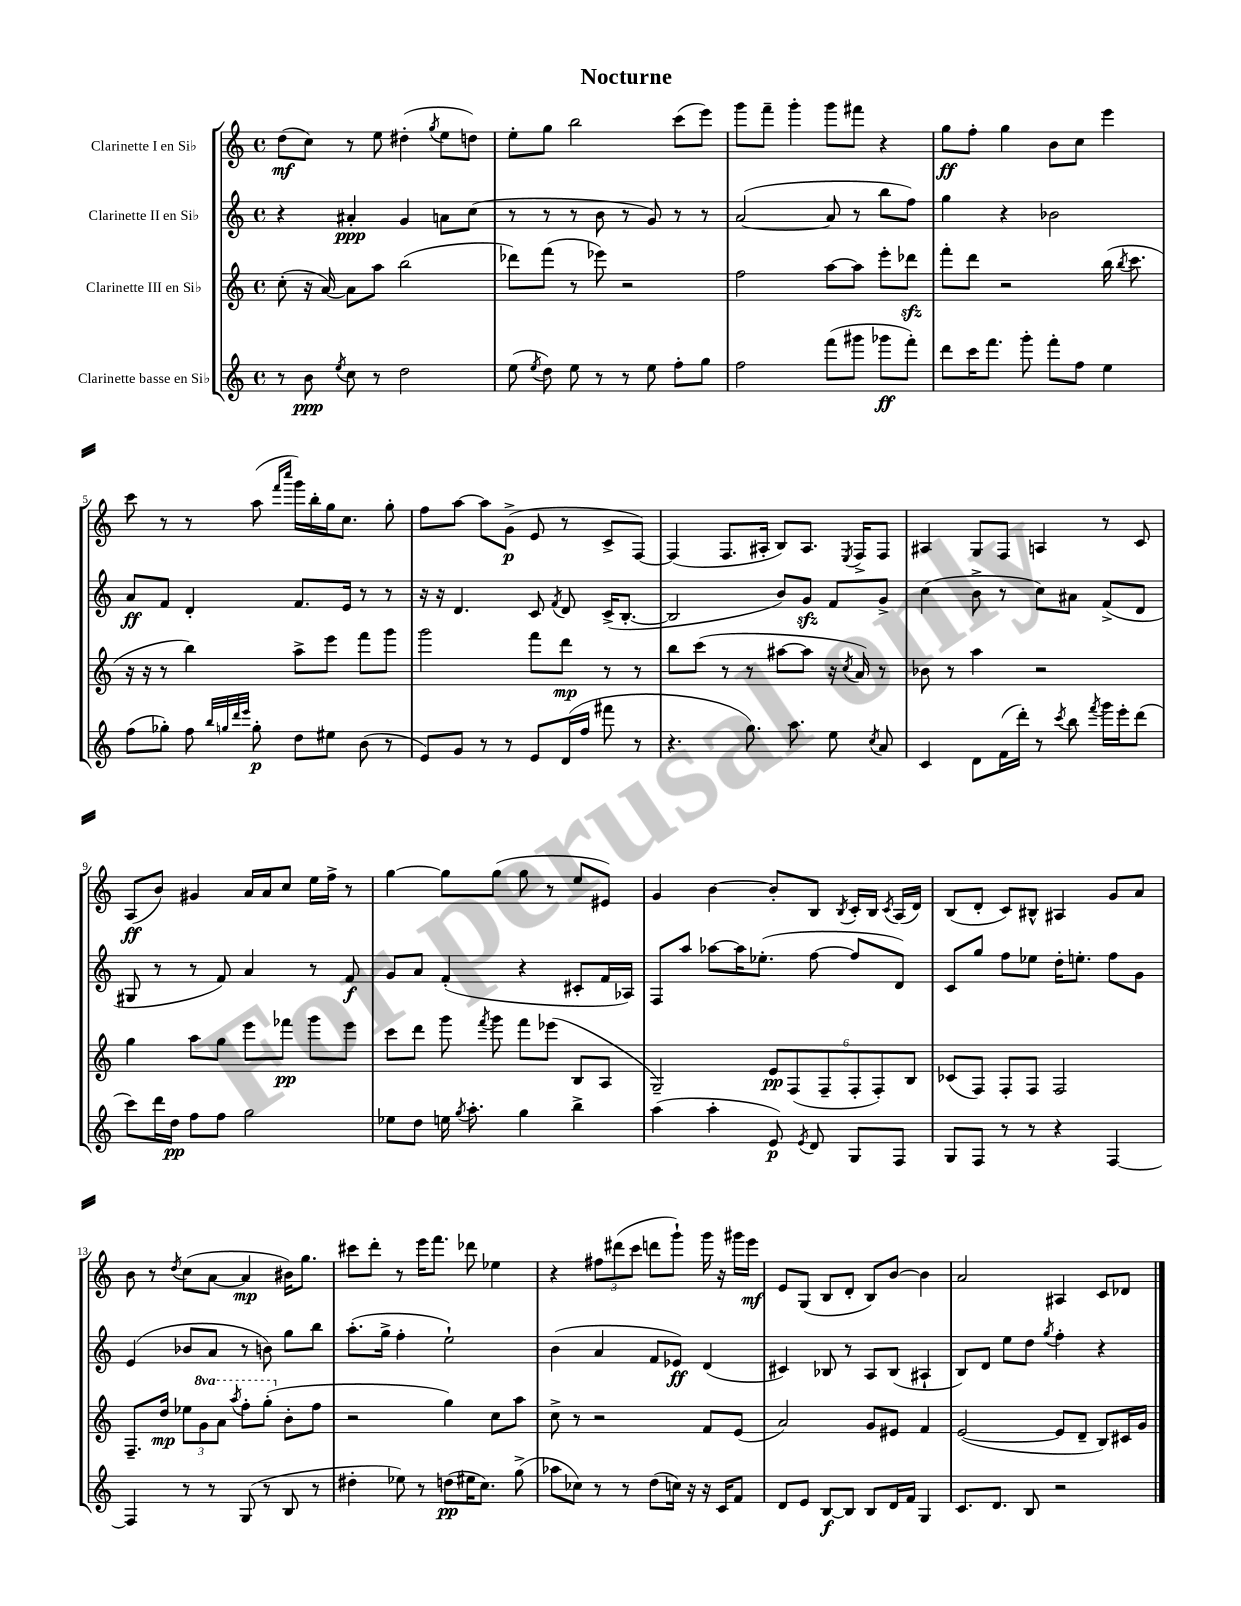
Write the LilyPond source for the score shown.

\header { title = "Nocturne" }
<<
\new StaffGroup <<
\new Staff = "s0" \with { instrumentName = "Clarinette I en Sib" } {
    \clef treble \key c \major \defaultTimeSignature \time 4/4
    \autoBeamOff d''8[\mf( c''8]) r8 e''8 dis''4-.( \acciaccatura { g''8 } e''8[ d''8]) |
    e''8[-. g''8] b''2 c'''8[( e'''8]) |
    g'''8[ f'''8]-- g'''4-. g'''8[ fis'''8] r4 |
    g''8[\ff f''8]-. g''4 b'8[ c''8] e'''4 |
    c'''8 r8 r8 a''8( \grace { f'''16[ c''''16] } g'''16[) b''16-. g''16 c''8.] g''8-. |
    f''8[ a''8]~ a''8[ g'8]->\p( e'8 r8 c'8[-> f8]~) |
    f4( f8.[ ais16]-. b8[) ais8.] \acciaccatura { e8 } f16[-> f8] |
    ais4 g8[ f8] a4 r8 c'8 |
    a8[\ff( b'8]) gis'4 a'16[ a'16 c''8] e''16[ f''16]-> r8 |
    g''4~ g''8[ g''8]( g''8 r8 e''8[ eis'8]) |
    g'4 b'4~ b'8[-. b8] \acciaccatura { b8 } c'16[-. b16] \acciaccatura { c'8 } a16[( d'16]) |
    b8[( d'8]-. c'8[) bis8]-^ ais4 g'8[ a'8] |
    b'8 r8 \acciaccatura { d''8 } c''8[( a'8]~ a'4\mp bis'16[) g''8.] |
    cis'''8[ d'''8]-. r8 e'''16[ f'''8.] des'''8 ees''4 |
    r4 \tuplet 3/2 { fis''8[ dis'''8( c'''8] } d'''8[ g'''8]-!) g'''16 r16 gis'''16[ e'''16]\mf |
    e'8[ g8]( b8[ d'8]-. b8[) b'8]~ b'4 |
    a'2 ais4 c'8[ des'8] \bar "|." |
}
\new Staff = "s1" \with { instrumentName = "Clarinette II en Sib" } {
    \clef treble \key c \major \defaultTimeSignature \time 4/4
    \autoBeamOff r4 ais'4-.\ppp g'4 a'8[ c''8]( |
    r8 r8 r8 b'8 r8 g'8) r8 r8 |
    a'2~( a'8 r8 b''8[ f''8]) |
    g''4 r4 bes'2 |
    a'8[\ff f'8] d'4-. f'8.[ e'16] r8 r8 |
    r16 r16 d'4. c'8 \acciaccatura { f'8 } d'8 c'16[->( b8.]~-. |
    b2 b'8[) g'8]\sfz f'8[ g'8]-> |
    c''4( b'8-> r8 c''8[) ais'8] f'8[->( d'8] |
    gis8 r8 r8 f'8) a'4 r8 f'8\f |
    g'8[ a'8] f'4-.( r4 cis'8[-. f'16 aes16]) |
    f8[ a''8] aes''8[~ aes''16 ees''8.]-.( f''8~ f''8[ d'8]) |
    c'8[ g''8] f''8[ ees''8] d''16[-. e''8.]-. f''8[ g'8] |
    e'4( bes'8[ a'8] r8 b'8) g''8[ b''8] |
    a''8.[-.( g''16]-> f''4-. e''2-!) |
    b'4( a'4 f'8[ ees'8]\ff) d'4( |
    cis'4) bes8 r8 a8[ bes8]( ais4-! |
    b8[) d'8] e''8[ d''8] \acciaccatura { g''8 } f''4-. r4 \bar "|." |
}
\new Staff = "s2" \with { instrumentName = "Clarinette III en Sib" } {
    \clef treble \key c \major \defaultTimeSignature \time 4/4 \set Staff.ottavationMarkups = #ottavation-simple-ordinals
    \autoBeamOff c''8-.( r16 a'16~) a'8[ a''8] b''2( |
    des'''8[) f'''8]( r8 ees'''8) r2 |
    f''2 a''8[~ a''8] e'''8[-. des'''8]\sfz |
    f'''8[-. d'''8] r2 b''16( \acciaccatura { b''8 } c'''8. |
    r16 r16 r8 b''4) a''8[-> e'''8] f'''8[ g'''8] |
    g'''2 f'''8[ d'''8]\mp r8 r8 |
    b''8[ c'''8]( r8 r8 ais''8[~ ais''8] r16 \acciaccatura { c''8 } a'16) r8 |
    bes'8 r8 a''4 r2 |
    g''4 a''8[ g''8] e'''8[ fes'''8]\pp g'''8[ e'''8] |
    c'''8[ d'''8] g'''8 \acciaccatura { f'''8 } g'''8 f'''8[ ees'''8]( b8[ a8] |
    g2--) \tuplet 6/4 { e'8[\pp f8( f8-- f8-. f8-.) b8] } |
    ces'8[( f8]) f8[-. f8] f2 |
    f8.[-- d''16]\mp \tuplet 3/2 { ees''8[ \ottava #1 g''8 a''8] } \acciaccatura { a'''8 } f'''8[-. g'''8]-.( \ottava #0 b'8[-. f''8] |
    r2 g''4) c''8[ a''8] |
    c''8-> r8 r2 f'8[ e'8]( |
    a'2) g'8[ eis'8] f'4 |
    e'2~( e'8[ d'8]-- b8[) cis'16 g'16] \bar "|." |
}
\new Staff = "s3" \with { instrumentName = "Clarinette basse en Sib" } {
    \clef treble \key c \major \defaultTimeSignature \time 4/4
    \autoBeamOff r8 b'8\ppp \acciaccatura { e''8 } c''8 r8 d''2 |
    e''8( \acciaccatura { e''8 } d''8) e''8 r8 r8 e''8 f''8[-. g''8] |
    f''2 f'''8[( gis'''8] ges'''8[\ff f'''8]-.) |
    d'''8[ c'''16 f'''8.] g'''8-. f'''8[-. f''8] e''4 |
    f''8[( ges''8]-.) f''8 \grace { b''32[ g''32 d'''32 e'''32] } g''8-.\p d''8[ eis''8] b'8( r8 |
    e'8[) g'8] r8 r8 e'8[ d'16( f''16] fis'''8 r8 |
    r4. g''8.) a''8. e''8 \acciaccatura { c''8 } a'8 |
    c'4 d'8[ f'16( d'''16]-.) r8 \acciaccatura { c'''8 } b''8 \acciaccatura { f'''8 } g'''16[ e'''16-. d'''8]( |
    c'''8[) d'''16 d''16]\pp f''8[ f''8] g''2 |
    ees''8[ d''8] e''16 \acciaccatura { g''8 } a''8.-. g''4 b''4-> |
    a''4( a''4-. e'8\p) \acciaccatura { e'8 } d'8 g8[ f8] |
    g8[ f8] r8 r8 r4 f4~ |
    f4 r8 r8 g8( r8 b8 r8 |
    dis''4-. ees''8) r8 d''8[\pp( eis''16 c''8.]) g''8->( |
    aes''8[ ces''8]) r8 r8 d''8[( c''16]) r16 r16 c'16[ f'8] |
    d'8[ e'8] b8[~\f b8] b8[ d'16 f'16] g4 |
    c'8.[ d'8.] b8 r2 \bar "|." |
}
>>
>>
